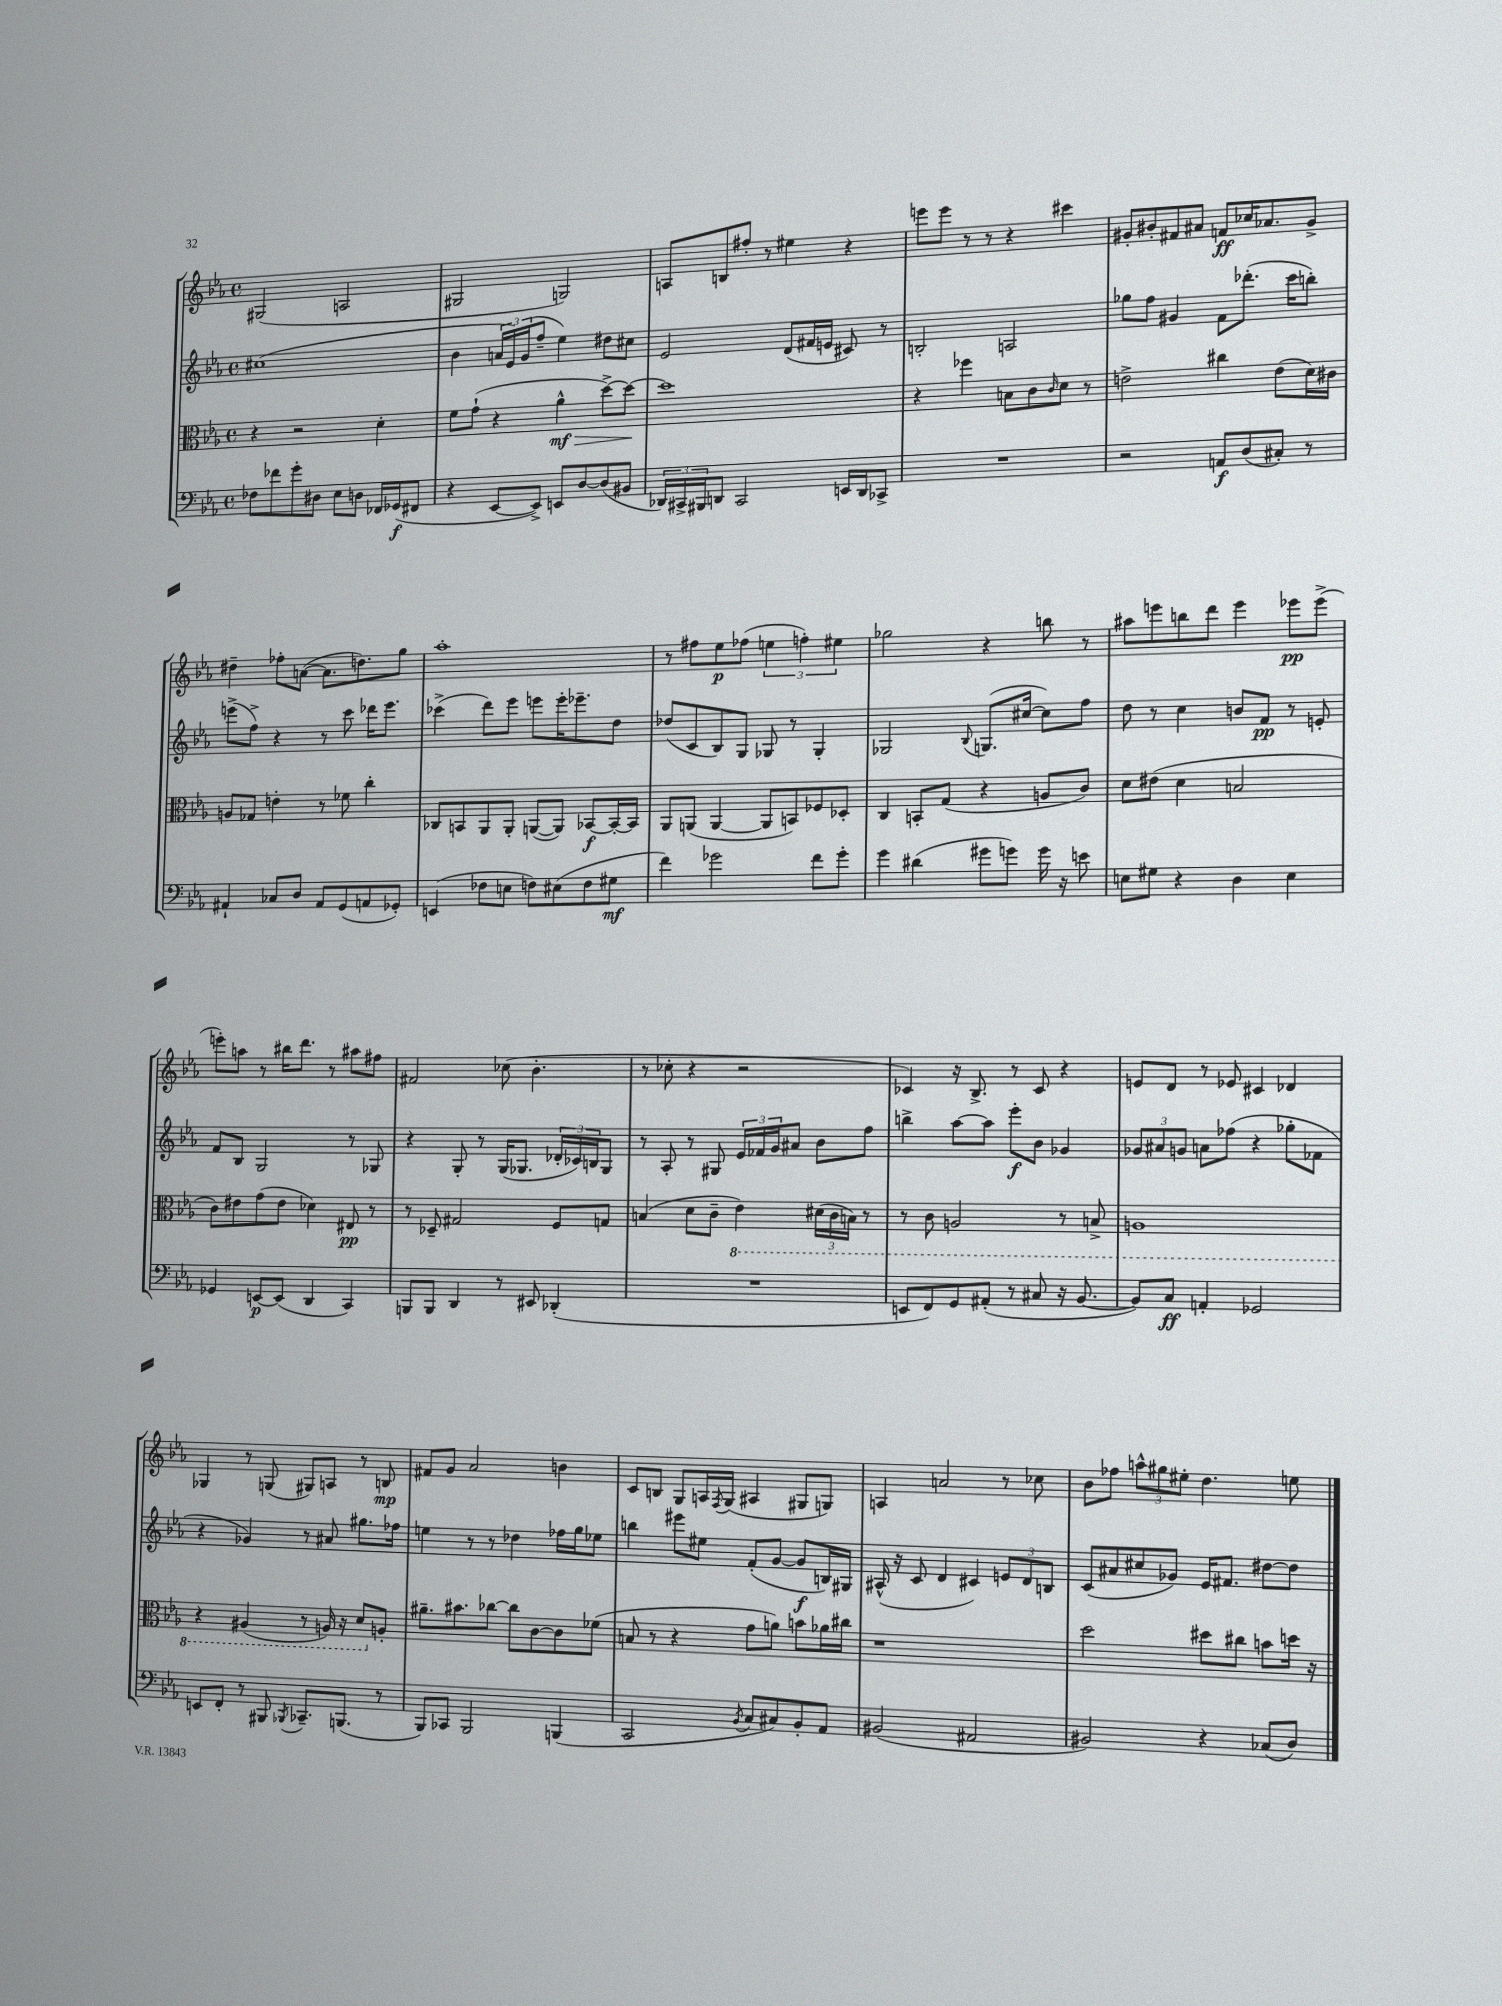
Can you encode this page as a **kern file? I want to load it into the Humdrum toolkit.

**kern	**kern	**kern	**kern
*staff4	*staff3	*staff2	*staff1
*clefF4	*clefC3	*clefG2	*clefG2
*k[b-e-a-]	*k[b-e-a-]	*k[b-e-a-]	*k[b-e-a-]
*M4/4	*M4/4	*M4/4	*M4/4
*met(c)	*met(c)	*met(c)	*met(c)
8F-	4r	(1cc#	(2G#
8f-	.	.	.
8g'	2r	.	.
8D#	.	.	.
8E-	.	.	2A
8D	.	.	.
16FF-	4d'	.	.
(16GG-	.	.	.
8FF#	.	.	.
=	=	=	=
4r	8f	4b-	2G#
.	(8g`	.	.
[8EE-	4r	24a	.
.	.	24e-)	.
.	.	(24g	.
8EE-^])	.	8ff~	.
8EE	4a-^^	4ee-)	2G)
[8D	.	.	.
(8D]	[8dd^)	8dd#	.
8BB#	8dd_	8cc#	.
=	=	=	=
24DD-)	1dd]	2e-	8A
24CC#^	.	.	.
24BBB#	.	.	.
8DD	.	.	8B
2CC#	.	.	8ff#'
.	.	.	8r
.	.	(8d	4ee#
.	.	16f#	.
.	.	16e	.
16EE	.	8c#)	4r
16DD	.	.	.
8CC-^	.	8r	.
=	=	=	=
1r	4r	2B'	8eee
.	.	.	8eee
.	4ff-	.	8r
.	.	.	8r
.	8B	2A	4r
.	8c	.	.
.	16qqc	.	.
.	8d	.	4ccc#
.	8r	.	.
=	=	=	=
2r	2e^	8gg-	8g#'
.	.	8ff	8b#'
.	.	4g#	8f#
.	.	.	8a#
8AA	4cc#	8f	8f
(8D	.	(8.ddd-'	16cc-
.	.	.	8.a-
8C#')	(8e	.	.
.	.	16ccc	.
8r	16d)	8bb')	8g#^
.	16c#	.	.
=	=	=	=
4AA#`	8A	(8eee^	4dd#~
.	8G-	8ff^)	.
8C-	4e'	4r	8ff-'
8D	.	.	([8a
8AA#	8r	8r	8.a]
(8GG	8f-	8ccc	.
.	.	.	8.dd)
8AA	4cc'	16ddd-	.
.	.	8.eee	.
8GG-')	.	.	8gg
=	=	=	=
(4EE	8C-	(4ccc-^	1aa-'
.	8BB	.	.
8F-	8AA-	8ddd)	.
8E	8AA-'	8eee-	.
8F)	([8AA	8eee	.
(8E#	8AA])	16eee'	.
.	.	8.eee-~	.
8F	[8BB-	.	.
8G#	16BB-'_	8dd	.
.	16BB-]	.	.
=	=	=	=
4f)	8AA-	(8dd-	8r
.	(8AA	8c	8ff#
2g-	[4AA	8B-)	8ee-
.	.	8G	(8ff-
.	8AA]	8G-	6ee
.	8BB)	8r	.
.	.	.	6ff')
8f	8F-	4G-'	.
.	.	.	6ee#
8g-'	8D-'	.	.
=	=	=	=
4g	4C	2G-	2gg-
(4d#	8BB'	.	.
.	(8G	.	.
.	.	8qqB-	.
8g#	4r	(8.G	4r
8g)	.	.	.
.	.	[16cc#	.
16g	8A	8cc#])	8bb
16r	.	.	.
8e	8c)	8ff	8r
=	=	=	=
8E	8d	8dd	8aa#
8G#	(8e#	8r	8eee
4r	4d	4cc	8bb
.	.	.	8ddd
4D	2B	8b	4eee
.	.	8f	.
4E	.	8r	8eee-
.	.	8e'	(8eee-^
=	=	=	=
4GG-	8c)	8f	8eee')
.	8e#	8B-	8aa
[8EE	(8g	2G	8r
(8EE]	8e#	.	16bb#
.	.	.	8.ddd
4DD	4d-)	.	.
.	.	.	8r
4CC)	8E#	8r	8aa#
.	8r	8G-	8ff#
=	=	=	=
8BBB	8r	4r	2f#
8BBB	8D-~	.	.
4DD	2G#	8G'	.
.	.	8r	.
8r	.	(16G	(8cc-
.	.	8.G-	.
8EE#	.	.	4.b-'
(4DD-'	8F	24d-'	.
.	.	24c-)	.
.	.	24B	.
.	8G	8G-	.
=	=	=	=
1r	(4B	8r	8r
.	.	8A-'	8cc-'
.	8d	8r	4r
.	8c~	8G#	.
.	4E-)	24e-	2r
.	.	24f-	.
.	.	24g	.
.	.	8a#	.
.	(24D#	8b-	.
.	24C	.	.
.	24BB)	.	.
.	8r	8ff	.
=	=	=	=
8EE	8r	4bb^	4c-)
8FF)	8C	.	.
8GG	2AA	[8aa-	16r
.	.	.	8.B-^
(8AA#'	.	8aa-]	.
8r	.	8eee-'	8r
8C#	.	8b-	8c-
16r	8r	4g-	4r
[8.BB-	.	.	.
.	8BB^	.	.
=	=	=	=
8BB-])	1AA	12g-	8e
.	.	12a#	.
8C	.	.	8d
.	.	12g	.
4AA'	.	8a	8r
.	.	(8ff-	8e-
2GG-	.	4r	4c#
.	.	8gg-'	4d-
.	.	8f-	.
=	=	=	=
8EE	4r	4r	4G-
8FF'	.	.	.
8r	(4AA#	4g-)	8r
8BBB#	.	.	(8G
8qBBB-	.	.	.
8.CC-~	8r	8r	8G#)
.	16AA)	8a#	8A
(8.BBB	16r	.	.
.	8D	8.gg#	8r
8r	8A'	.	8B
.	.	16ff-	.
=	=	=	=
8BBB-)	8.a#~	4ee	8f#
8CC-	.	.	8g
.	8.b#	.	.
2BBB-	.	8r	2a-
.	[8cc-	8r	.
.	8cc-]	4dd-	.
.	[8c	.	.
(4BBB	8c]	16ff-	4b
.	.	16gg	.
.	(8f-	8ee-	.
=	=	=	=
2CC	8B	4bb	8c
.	8r	.	8B
.	4r	8eee#	8G
.	.	8ee#	16A
.	.	.	8qF
.	.	.	(16G
8qBB-	.	.	.
8C	8g	(8f'	4A#
8C#)	8a)	[8g	.
8BB-'	8b	8g]	8G#
8AA-	16a-	16B)	8G)
.	16cc#	16G#	.
=	=	=	=
(2BB#	1r	(16A#^^	4A
.	.	16r	.
.	.	8c	.
.	.	4d	2a
2AA#	.	4c#)	.
.	.	12e	8r
.	.	12d	.
.	.	.	8cc-
.	.	12B	.
=	=	=	=
2BB#)	2dd	(8c	8b-
.	.	8a#	8ff-
.	.	8cc#	12aa^^
.	.	.	12gg#
.	.	8g-)	.
.	.	.	12ee#'
4r	8dd#	16e-	4.dd
.	.	8.f#	.
.	8cc#	.	.
(8C-	8b	[8dd#	.
8D)	16dd	8dd#]	8ee
.	16r	.	.
==	==	==	==
*-	*-	*-	*-
